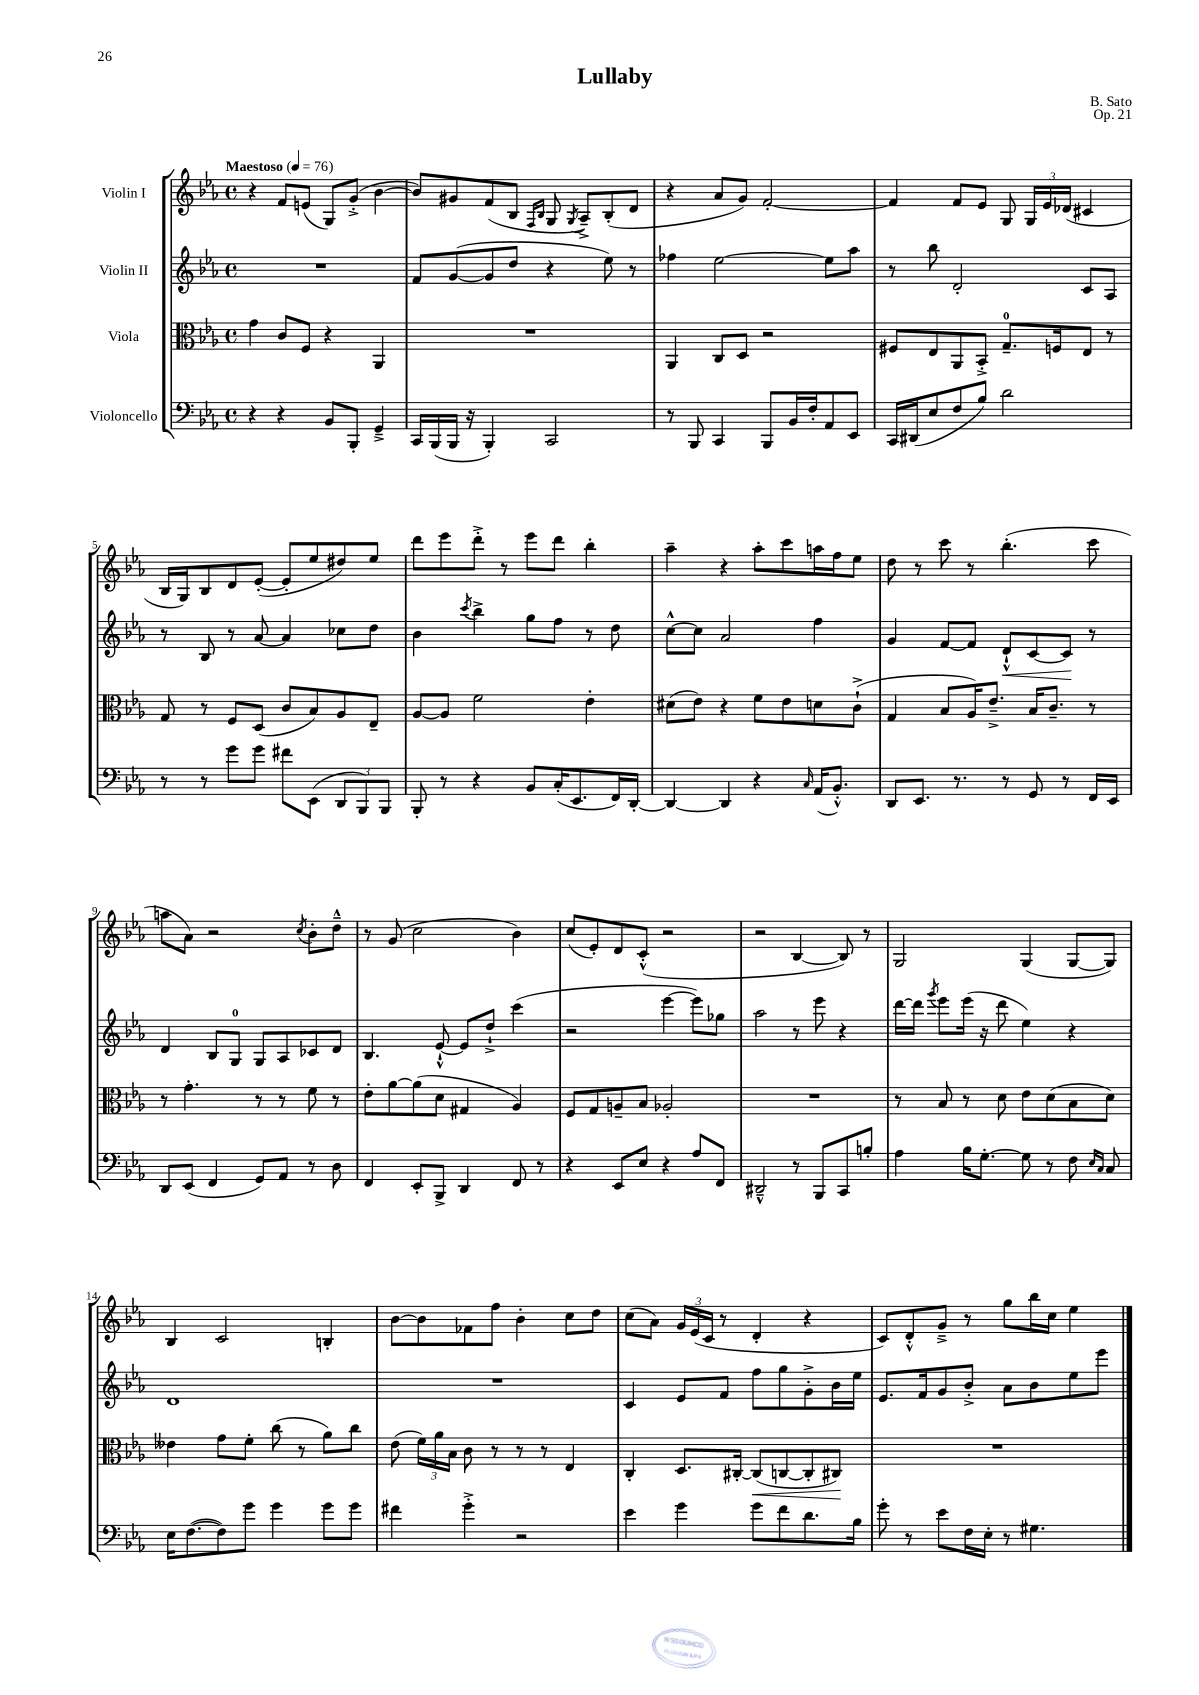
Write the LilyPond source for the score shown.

\header { title = "Lullaby" composer = "B. Sato" opus = "Op. 21" }
<<
\new StaffGroup <<
\new Staff = "s0" \with { instrumentName = "Violin I" } {
    \clef treble \key ees \major \defaultTimeSignature \time 4/4 \tempo "Maestoso" 4 = 76
    \autoBeamOff r4 f'8[ e'8]( g8[) g'8]-.->( bes'4~ |
    bes'8[) gis'8 f'8( bes8] \grace { f16[ bes16] } g8 \acciaccatura { g8 } aes8[--->) bes8-.( d'8] |
    r4 aes'8[ g'8]) f'2~-. |
    f'4 f'8[ ees'8] g8 \tuplet 3/2 { g16[ ees'16 des'16]( } cis'4 |
    bes16[ g16) bes8 d'8 ees'8]~-.( ees'8[-. ees''8 dis''8) ees''8] |
    d'''8[ ees'''8 d'''8]-.-> r8 ees'''8[ d'''8] bes''4-. |
    aes''4-- r4 aes''8[-. c'''8 a''16 f''16 ees''8] |
    d''8 r8 c'''8 r8 bes''4.-.( c'''8 |
    a''8[ aes'8]) r2 \acciaccatura { c''8 } bes'8[-. d''8]---^ |
    r8 g'8( c''2 bes'4) |
    c''8[( ees'8-.) d'8 c'8]-.-^( r2 |
    r2 bes4~ bes8) r8 |
    g2 g4( g8[~ g8]) |
    bes4 c'2 b4-. |
    bes'8[~ bes'8 fes'8 f''8] bes'4-. c''8[ d''8] |
    c''8[( aes'8]) \tuplet 3/2 { g'16[ ees'16( c'16] } r8 d'4-. r4 |
    c'8[) d'8-.-^ g'8]---> r8 g''8[ bes''16 c''16] ees''4 \bar "|." |
}
\new Staff = "s1" \with { instrumentName = "Violin II" } {
    \clef treble \key ees \major \defaultTimeSignature \time 4/4
    \autoBeamOff R1 |
    f'8[ g'8~( g'8 d''8] r4 ees''8) r8 |
    fes''4 ees''2~ ees''8[ aes''8] |
    r8 bes''8 d'2-. c'8[ aes8] |
    r8 bes8 r8 aes'8~ aes'4 ces''8[ d''8] |
    bes'4 \acciaccatura { c'''8 } bes''4-> g''8[ f''8] r8 d''8 |
    c''8[~-^ c''8] aes'2 f''4 |
    g'4 f'8[~ f'8] d'8[-!-^\< c'8~ c'8]\! r8 |
    d'4 bes8[ g8]-0 g8[ aes8 ces'8 d'8] |
    bes4. ees'8~-!-^ ees'8[ d''8]-!-> c'''4( |
    r2 ees'''4~ ees'''8[) ges''8] |
    aes''2 r8 ees'''8 r4 |
    d'''16[~ d'''16] \acciaccatura { g'''8 } ees'''8[ ees'''16]( r16 d'''8 ees''4) r4 |
    d'1 |
    R1 |
    c'4 ees'8[ f'8] f''8[ g''8 g'8-.-> bes'16 ees''16] |
    ees'8.[ f'16 g'8 bes'8]-.-> aes'8[ bes'8 ees''8 ees'''8] \bar "|." |
}
\new Staff = "s2" \with { instrumentName = "Viola" } {
    \clef alto \key ees \major \defaultTimeSignature \time 4/4
    \autoBeamOff g'4 c'8[ f8] r4 aes,4 |
    R1 |
    aes,4 c8[ d8] r2 |
    fis8[ ees8 aes,8 bes,8]-.-> g8.[-0-- f16 ees8] r8 |
    g8 r8 f8[ d8]( c'8[ bes8) aes8 ees8]-- |
    aes8[~ aes8] f'2 ees'4-. |
    dis'8[( ees'8]) r4 f'8[ ees'8 d'8 c'8]-!->( |
    g4 bes8[ aes16) ees'8.]---> bes16[ c'8.]-- r8 |
    r8 g'4.-. r8 r8 f'8 r8 |
    ees'8[-. aes'8~ aes'8( d'8] gis4 aes4) |
    f8[ g8 a8-- bes8] aes2-. |
    R1 |
    r8 bes8 r8 d'8 ees'8[ d'8( bes8 d'8]) |
    eeses'4 g'8[ f'8]-. c''8( r8 aes'8[) c''8] |
    ees'8( \tuplet 3/2 { f'16[) aes'16 bes16] } c'8 r8 r8 r8 ees4 |
    c4-. d8.[ cis16]~-. cis8[\<( c8~ c8-. cis8]\!) |
    R1 \bar "|." |
}
\new Staff = "s3" \with { instrumentName = "Violoncello" } {
    \clef bass \key ees \major \defaultTimeSignature \time 4/4
    \autoBeamOff r4 r4 bes,8[ bes,,8]-. g,4---> |
    c,16[ bes,,16( bes,,16] r16 bes,,4-.) c,2 |
    r8 bes,,8 c,4 bes,,8[ bes,16 f16-. aes,8 ees,8] |
    c,16[ dis,16( ees8 f8 bes8]) d'2 |
    r8 r8 g'8[ g'8] fis'8[ ees,8]( \tuplet 3/2 { d,8[ bes,,8) bes,,8] } |
    bes,,8-. r8 r4 bes,8[ c16-.( ees,8. f,16) d,16]~-. |
    d,4~ d,4 r4 \grace { c16 } aes,16[( bes,8.]-.-^) |
    d,8[ ees,8.] r8. r8 g,8 r8 f,16[ ees,16] |
    d,8[ ees,8]( f,4 g,8[) aes,8] r8 d8 |
    f,4 ees,8[-. bes,,8]-> d,4 f,8 r8 |
    r4 ees,8[ ees8] r4 aes8[ f,8] |
    dis,2---^ r8 bes,,8[ c,8 b8]-. |
    aes4 bes16[ g8.]~-. g8 r8 f8 \grace { ees16[ c16] } c8 |
    ees16[ f8.~( f8) g'8] g'4 g'8[ g'8] |
    fis'4 g'4-.-> r2 |
    ees'4 g'4 g'8[ f'8 d'8. bes16] |
    g'8-. r8 ees'8[ f16 ees16]-. r8 gis4. \bar "|." |
}
>>
>>
